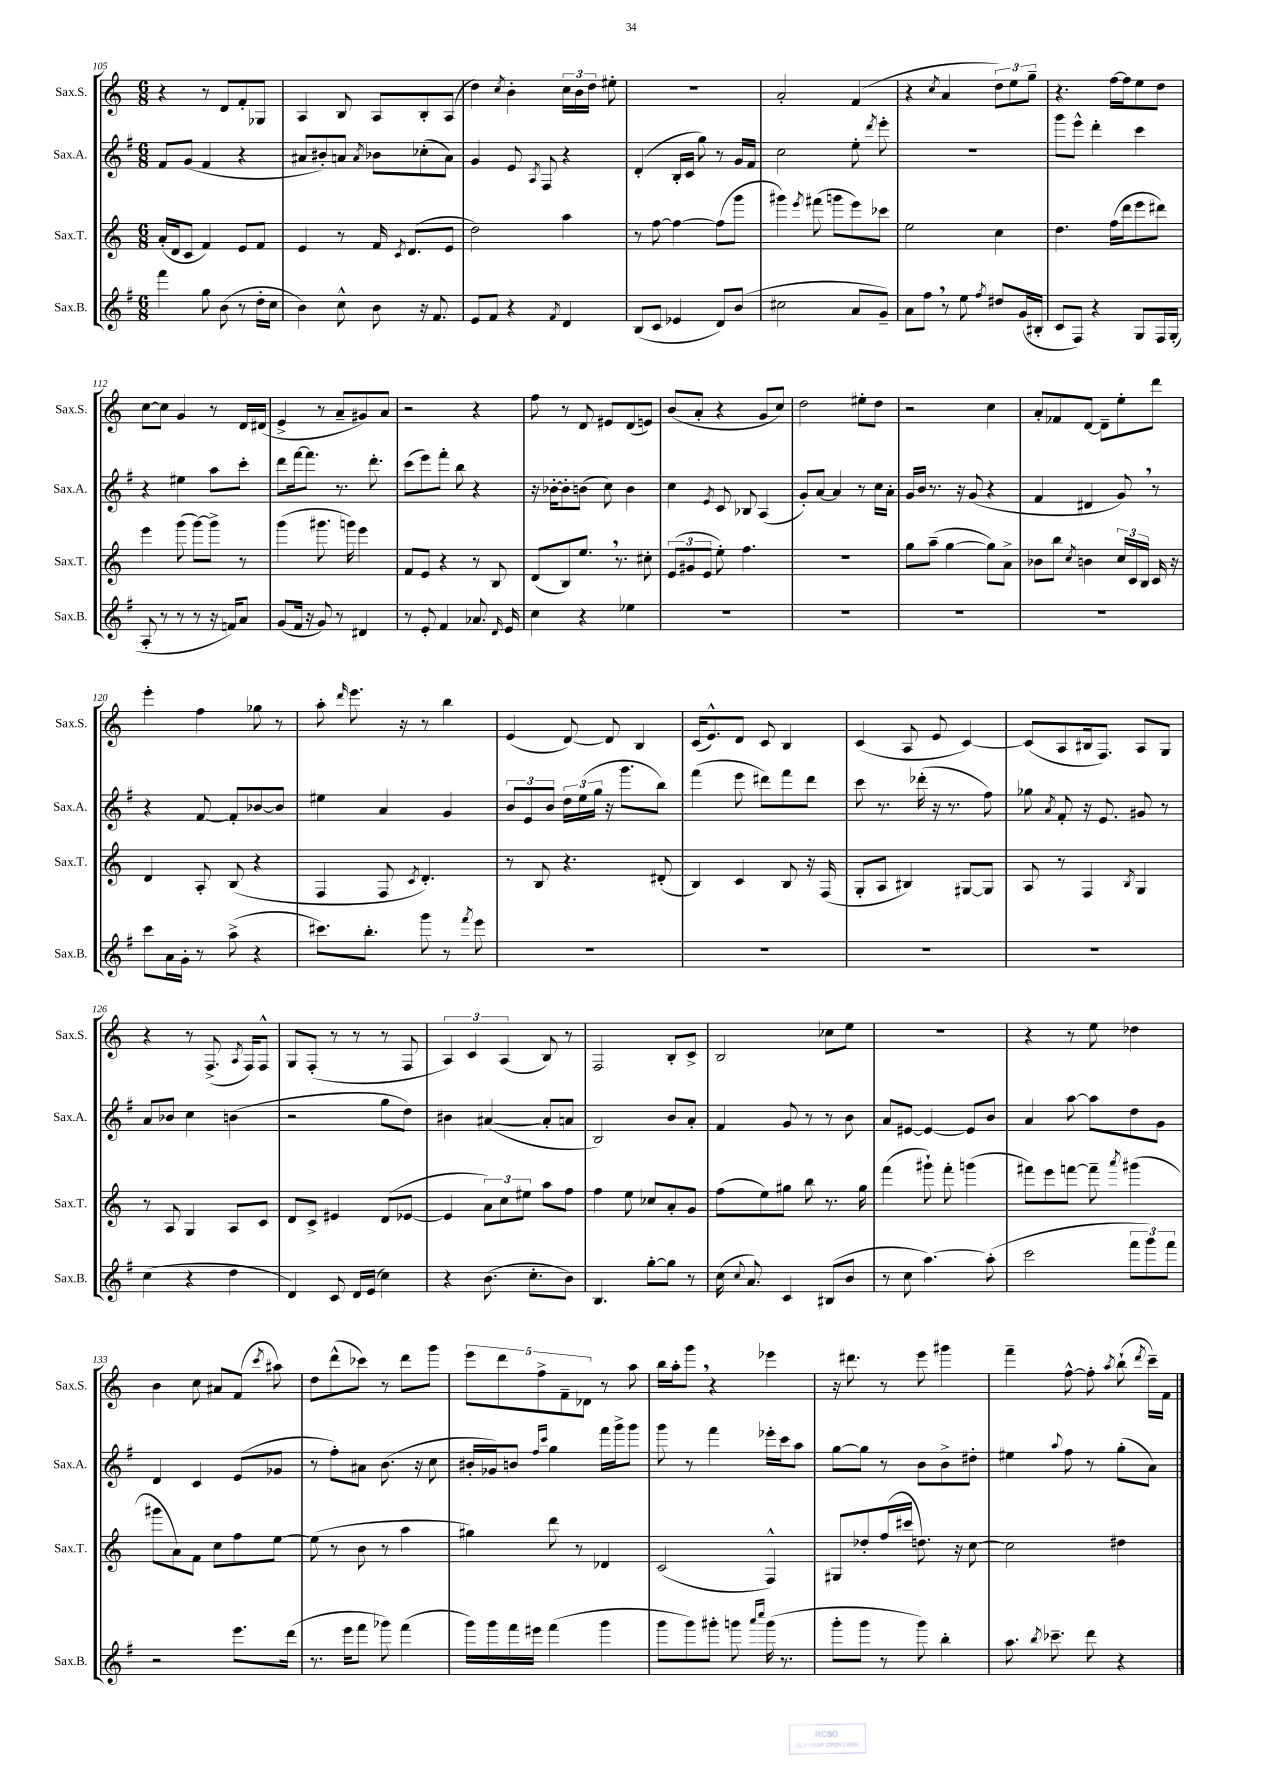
<<
\new StaffGroup <<
\new Staff = "s0" \with { instrumentName = "Sax.S." shortInstrumentName = "Sax.S." } {
    \clef treble \key c \major \numericTimeSignature \time 6/8
    \autoBeamOff r4 r8 d'8[ f'8-. ges8] |
    a4 b8 a8[ b8-. a8]( |
    d''4) \acciaccatura { c''8 } b'4-. \tuplet 3/2 { c''16[ b'16 d''16] } eis''8-. |
    R2. |
    a'2-. f'4( |
    r4 \acciaccatura { c''8 } a'4 \tuplet 3/2 { d''8[) e''8 g''8]-- } |
    r4. f''16[~ f''16 e''8 d''8] |
    c''8[~ c''8] g'4 r8 d'16[ dis'16]( |
    e'4-> r8 a'8[-- gis'8) a'8] |
    r2 r4 |
    f''8 r8 d'8 eis'8[ d'8( e'8]) |
    b'8[( a'8]-. r4 g'8[ c''8]) |
    d''2 eis''8[-. d''8] |
    r2 c''4 |
    a'8[-. fes'8 d'8]~ d'8[-- e''8-. d'''8] |
    e'''4-. f''4 ges''8 r8 |
    a''8-. \grace { d'''16 } e'''8. r16 r8 b''4 |
    e'4( d'8~) d'8 b4 |
    c'16[( e'8.-^) d'8] c'8 b4 |
    c'4( a8 e'8 c'4~) |
    c'8[( a8 bis16 f8.]) a8[ g8] |
    r4 r8 f8.->( \acciaccatura { a8 } f16[) f8]-^ |
    g8[ f8]-.( r8 r8 r8 f8 |
    \tuplet 3/2 { a4) c'4 a4( } b8) r8 |
    f2 b8[-. c'8]-> |
    b2 ces''8[ e''8] |
    R2. |
    r4 r8 e''8 des''4 |
    b'4 c''8 ais'8[ f'8]( \acciaccatura { c'''8 } ais''8) |
    d''8[ d'''8-^( ces'''8]) r8 d'''8[ g'''8] |
    \tuplet 5/4 { e'''8[ d'''8 f''8-> f'8-- des'8] } r8 a''8 |
    b''16[ a''16-. g'''8] \breathe r4 ees'''4 |
    r16 dis'''8. r8 e'''8 gis'''4 |
    f'''4-- f''8~-^ f''8-. \acciaccatura { a''8 } b''8-!( \acciaccatura { d'''8 } c'''16[--) f'16] \bar "|." |
}
\new Staff = "s1" \with { instrumentName = "Sax.A." shortInstrumentName = "Sax.A." } {
    \clef treble \key g \major \numericTimeSignature \time 6/8
    \autoBeamOff fis'8[ g'8]( fis'4 r4 |
    ais'8[ bis'8-.) a'8] \acciaccatura { a'8 } bes'8[ ces''8-.( a'8]) |
    g'4 e'8 \acciaccatura { a8 } fis8 r4 |
    d'4-.( b16[-. c'16] g''8) r8 g'16[ fis'16] |
    c''2 e''8-. \acciaccatura { d'''8 } e'''8-. |
    R2. |
    g'''8[ e'''8]-^ d'''4-. c'''4 |
    r4 eis''4 a''8[ c'''8]-. |
    d'''8[ fis'''16~ fis'''8.] r8. d'''8.-. |
    c'''8[( e'''8) fis'''8]-. b''8 r4 |
    r16 bes'16[~-. bes'8-. b'8]( c''8) b'4 |
    c''4 \acciaccatura { e'8 } c'8 bes8 a4( |
    g'8[-.) a'8]~ a'4 r8 c''16[ a'16]-. |
    g'16[ b'16] r8. r16 g'8( r4 |
    fis'4 dis'4 g'8) \breathe r8 |
    r4 fis'8~ fis'8[-. bes'8~ bes'8] |
    eis''4 a'4 g'4 |
    \tuplet 3/2 { b'8[ e'8 b'8] } \tuplet 3/2 { d''16[ e''16( g''16] } r16 g'''8.[ b''8]) |
    fis'''4( e'''8 dis'''8[) fis'''8 dis'''8] |
    c'''8 r8. des'''16-.( r16 r8. fis''8) |
    ges''8 \acciaccatura { a'8 } fis'8-. r16 e'8. gis'8 r8 |
    a'8[ bes'8] c''4 b'4( |
    r2 g''8[ d''8]) |
    bis'4 ais'4~( ais'8[-. a'8] |
    b2) b'8[ a'8]-. |
    fis'4 g'8 r8 r8 b'8 |
    a'8[ eis'8]~ eis'4~ eis'8[ b'8] |
    a'4 a''8~ a''8[ d''8 g'8] |
    d'4 c'4 e'8[( ges'8] |
    r8 fis''8[-.) ais'8] b'8.( r16 c''8 |
    bis'16[-. ges'16) b'8] \grace { fis''16[ c'''16] } g''4 fis'''16[ g'''16-> g'''8] |
    g'''8 r8 fis'''4 ees'''16[-. c'''16 a''8] |
    g''8[~ g''8] r8 b'8[ b'8-> dis''8]-. |
    eis''4 \appoggiatura { a''8 } fis''8 r8 g''8[-.( a'8]) \bar "|." |
}
\new Staff = "s2" \with { instrumentName = "Sax.T." shortInstrumentName = "Sax.T." } {
    \clef treble \key c \major \numericTimeSignature \time 6/8
    \autoBeamOff a'16[-.( d'16 c'8] f'4) e'8[ f'8] |
    e'4 r8 f'16 \acciaccatura { c'8 } d'8.[( e'8] |
    d''2) a''4 |
    r8 f''8~ f''4~ f''8[( g'''8] |
    gis'''4) \acciaccatura { e'''8 } fis'''8( g'''8[ e'''8) ces'''8] |
    e''2 c''4 |
    d''4. f''16[( d'''16 e'''8 dis'''8]) |
    e'''4 g'''8( g'''8[~) g'''8]-> r8 |
    g'''4( gis'''8. g'''16) e'''4 |
    f'8[ e'8] r4 r8 b8 |
    d'8[( b8) e''8.] \breathe r8. cis''8-. |
    \tuplet 3/2 { e'8[( gis'8 e'8] } e''8-.) f''4. |
    R2. |
    g''8[ a''8]--( g''4~ g''8[) a'8]-> |
    bes'8[ b''8] \acciaccatura { c''8 } b'4 \tuplet 3/2 { c''16[ c'16 b16] } c'16 r16 |
    d'4 a8-. b8( r4 |
    f4 f8 \acciaccatura { c'8 } d'4.-.) |
    r8 b8 r4. dis'8-.( |
    b4) c'4 b8 r16 f16( |
    g8[-. a8] bis4) gis8[~ gis8] |
    a8 r8 f4 \acciaccatura { b8 } g4 |
    r8 a8 g4 a8[ c'8] |
    d'8[ c'8]-> eis'4 d'8[( ees'8]~ |
    ees'4 \tuplet 3/2 { a'8[) c''8 eis''8] } a''8[ f''8] |
    f''4 e''8 ces''8[ a'8-. g'8] |
    f''8[( e''8) gis''8] b''8 r8. gis''16 |
    f'''4( gis'''8-!) f'''8-. g'''4( |
    fis'''8[) e'''8 f'''8]~ f'''8-- \acciaccatura { a'''8 } gis'''4( |
    gis'''8[ a'8) f'8] c''8[ f''8 e''8]~ |
    e''8( r8 b'8 r8 a''4 |
    gis''4) d'''8 r8 des'4 |
    c'2( f4-^) |
    gis8[ des''8-. f''16( cis'''16] d''8.) r16 c''8~ |
    c''2 dis''4 \bar "|." |
}
\new Staff = "s3" \with { instrumentName = "Sax.B." shortInstrumentName = "Sax.B." } {
    \clef treble \key g \major \numericTimeSignature \time 6/8
    \autoBeamOff fis'''4 g''8 b'8( r8 d''16[-. c''16] |
    b'4) c''8-^ b'8 r16 fis'8. |
    e'8[ fis'8] r4 \acciaccatura { fis'8 } d'4 |
    b8[( c'8] ees'4 d'8[) b'8]( |
    cis''2 a'8[ g'8]--) |
    a'8[ fis''8] \breathe r8 e''8 \acciaccatura { fis''8 } dis''8[ g'16( bis16]-. |
    c'8[ fis8]) r4 g8[ fis16 g16]-.( |
    a8-. r8 r8 r8 r16 f'16[) a'8] |
    g'8[( fis'16] r16 g'8) r8 dis'4 |
    r8 e'8-. fis'4 aes'8. \grace { d'16 } e'16 |
    c''4 r4 ees''4 |
    R2. |
    R2. |
    R2. |
    R2. |
    c'''8[ a'16 g'16]-. r8 a''8->( r4 |
    cis'''8.[) b''8.]-. g'''8 r8 \acciaccatura { fis'''8 } e'''8 |
    R2. |
    R2. |
    R2. |
    R2. |
    c''4( r4 d''4 |
    d'4) c'8 d'16[ e'16]( c''4) |
    r4 b'8.( c''8.[-. b'8]) |
    b4. g''8[~-. g''8] r8 |
    c''16( \appoggiatura { c''8 } a'8.) c'4 bis8[( b'8] |
    r8 c''8 a''4.~) a''8-.( |
    c'''2 \tuplet 3/2 { fis'''8[ g'''8) fis'''8] } |
    r2 e'''8.[ d'''16]( |
    r8. e'''16[ fis'''8] ges'''8) fis'''4( |
    g'''16[) g'''16 fis'''16 eis'''16] fis'''4( g'''4 |
    g'''8[ g'''8) gis'''8]-. g'''8 \grace { a'''16[ c''''16] } g'''16( r8. |
    g'''8[-. g'''8] r8 g'''8) b''4-. |
    a''8. \acciaccatura { b''8 } ces'''8.-- d'''8 r4 \bar "|." |
}
>>
>>
\layout { \context { \Score currentBarNumber = #105 } }
